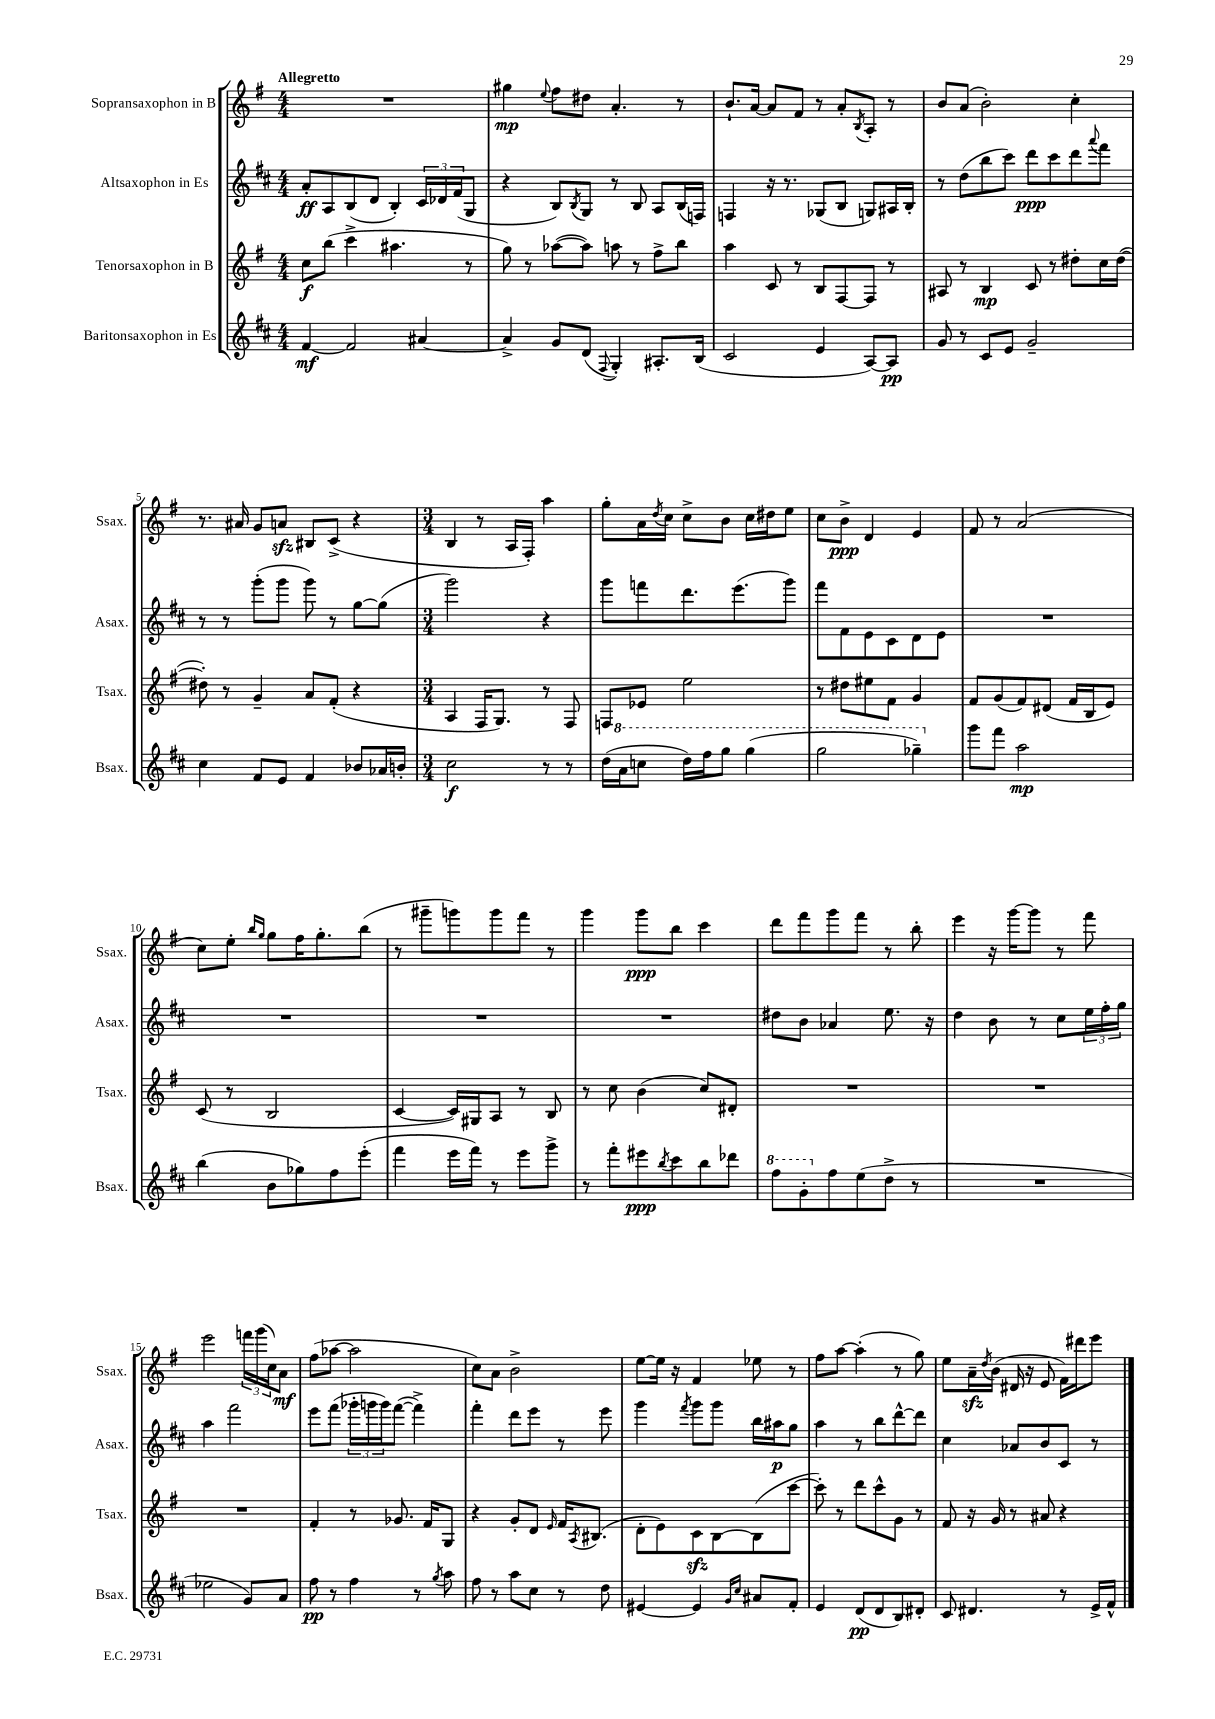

**kern	**kern	**kern	**kern
*staff4	*staff3	*staff2	*staff1
*clefG2	*clefG2	*clefG2	*clefG2
*k[f#c#]	*k[f#]	*k[f#c#]	*k[f#]
*M4/4	*M4/4	*M4/4	*M4/4
[4f#/	8cc\L	8a'/L	1r
.	(8bb\J	8A/	.
2f#/]	4ccc^\	(8B/	.
.	.	8d/J	.
.	4.aa#\	4B'/)	.
[4a#/	.	24c#/LL	.
.	.	24d-/	.
.	.	(24f#/J	.
.	8r	8G/J	.
=	=	=	=
4a#^/]	8gg\)	4r	4gg#\
.	8r	.	.
.	.	.	8qqee/
8g/L	([8aa-\L	8B/L)	8ff#\L
.	.	8qB/	.
(8d/J	8aa-\]J)	8G/J	8dd#\J
8qqF#/	.	.	.
4G'/)	8aa\	8r	4.a'/
.	8r	8B/	.
8.A#'/L	8ff#^\L	8A/L	.
.	8bb\J	(16B/L	8r
(16B/Jk	.	16F/JJ)	.
=	=	=	=
2c#/	4aa\	4F/	8.b`/L
.	.	.	[16a/Jk
.	8c/	16r	8a/]L
.	.	8.r	.
.	8r	.	8f#/J
4e/	8B/L	(8G-/L	8r
.	[8F#/	8B/J	8a'/L
.	.	.	8qB/
[8A/L)	8F#/]J	8G/L)	8A'/J
8A/]J	8r	16A#/L	8r
.	.	16B'/JJ	.
=	=	=	=
8g/	8A#/	8r	8b/L
8r	8r	(8dd\L	(8a/J
8c#/L	4B/	8bb\	2b'\)
8e/J	.	8ccc#\J)	.
2g~/	8c/	8ddd\L	.
.	8r	8ccc#\	.
.	8dd#'\L	8ddd\	4cc'\
.	.	8qqaaa/	.
.	16cc\L	8fff#\J	.
.	([16dd#\JJ	.	.
=	=	=	=
4cc#\	8dd#'\])	8r	8.r
.	8r	8r	.
.	.	.	16a#/
8f#/L	4g~/	(8ggg'\L	8g/L
8e/J	.	8ggg\J	8a/J
4f#/	8a/L	8ggg\)	8B#/L
.	(8f#'/J	8r	(8c^/J
8b-/L	4r	[8gg\L	4r
16a-/L	.	(8gg\]J	.
16b'/JJ	.	.	.
=	=	=	=
*M3/4	*M3/4	*M3/4	*M3/4
2cc#\	4A/	2ggg\)	4B/
.	16F#/LK	.	8r
.	8.G/J)	.	.
.	.	.	16A/LL
.	.	.	16F#'/JJ)
8r	8r	4r	4aa\
8r	8F#/	.	.
=	=	=	=
(16dd\LL	8F/L	8ggg\L	8gg'\L
16aa\J	.	.	.
8ccc\J	8e-/J	8fff\	16a\L
.	.	.	8qdd/
.	.	.	16cc\JJ
16ddd\LL)	2ee\	8.ddd\	8cc^\L
16fff#\J	.	.	.
8ggg\J	.	.	8b\J
.	.	(8.eee\	.
(4ggg\	.	.	16cc\LL
.	.	.	16dd#\J
.	.	8ggg\J)	8ee\J
=	=	=	=
2ggg\	8r	8fff#\L	8cc\L
.	8dd#\L	8f#\	8b^\J
.	8ee#\	8e\	4d/
.	8f#\J	8c#\	.
4ggg-~\)	4g/	8d\	4e/
.	.	8e\J	.
=	=	=	=
8ggg\L	8f#/L	2.r	8f#/
8fff#\J	(8g/	.	8r
2aa\	8f#/)	.	(2a/
.	(8d#/J	.	.
.	16f#/LL	.	.
.	16B/J	.	.
.	8e/J)	.	.
=	=	=	=
(4bb\	(8c/	2.r	8cc\L)
.	8r	.	8ee'\J
.	.	.	16qqbb/LL
.	.	.	16qqgg/JJ
8b\L	2B/	.	8gg\L
8gg-\)	.	.	16ff#\K
.	.	.	8.gg'\
8ff#\	.	.	.
(8eee'\J	.	.	(8bb\J
=	=	=	=
4fff#\	[4c/	2.r	8r
.	.	.	8ggg#~\L
16eee\LL	16c/]LL)	.	8ggg\)
16fff#\JJ)	16G#/J	.	.
8r	8A/J	.	8ggg\
8eee\L	8r	.	8fff#\J
8ggg^\J	8B/	.	8r
=	=	=	=
8r	8r	2.r	4ggg\
8fff#'\L	8cc\	.	.
8eee#\	(4b\	.	8ggg\L
8qbb/	.	.	.
8ccc#\	.	.	8bb\J
8bb\	8cc/L)	.	4ccc\
8ddd-\J	8d#'/J	.	.
=	=	=	=
8fff#\L	2.r	8dd#\L	8ddd\L
8gg'\	.	8b\J	8fff#\
8ff#\	.	4a-/	8ggg\
(8ee\	.	.	8fff#\J
8dd^\J	.	8.ee\	8r
8r	.	.	8bb'\
.	.	16r	.
=	=	=	=
2.r	2.r	4dd\	4eee\
.	.	8b\	16r
.	.	.	[16ggg\LK
.	.	8r	8ggg\]J
.	.	8cc#\L	8r
.	.	24ee\L	8fff#\
.	.	24ff#'\	.
.	.	24gg\JJ	.
=	=	=	=
2ee-\	2.r	4aa\	2eee\
.	.	2fff#\	.
8g/L)	.	.	24fff\LL
.	.	.	(24ggg\
.	.	.	24cc\J)
8a/J	.	.	8a\J
=	=	=	=
8ff#\	4f#'/	8eee\L	(8ff#\L
8r	.	(8fff#\J	[8aa-\J
4ff#\	8r	24ggg-'\LL	2aa-\]
.	.	24ggg\	.
.	.	24ggg\J)	.
.	8.g-/	([8fff#\J	.
8r	.	4fff#^\])	.
.	16f#/LK	.	.
8qgg/	.	.	.
8aa\	8G/J	.	.
=	=	=	=
8ff#\	4r	4fff#'\	8cc\L)
8r	.	.	8a\J
8aa\L	8g'/L	8ddd\L	2b^\
8cc#\J	8d/J	8eee\J	.
.	16qqe/	.	.
8r	16f#/LK	8r	.
.	8qA/	.	.
.	(8.B#/J	.	.
8dd\	.	8eee\	.
=	=	=	=
[4e#/	8d'\L	4ggg\	[8ee\L
.	8e\)	.	16ee\]Jk
.	.	.	16r
.	.	8qfff#/	.
4e#/]	8c\	8ggg\L	4f#/
.	[8B\	8ggg\J	.
16qqg/LL	.	.	.
16qqcc#/JJ	.	.	.
8a#/L	(8B\]	16bb\LL	8ee-\
.	.	16aa#\J	.
8f#'/J	[8ccc\J	8gg\J	8r
=	=	=	=
4e/	8ccc'\])	4aa\	8ff#\L
.	8r	.	[8aa\J
(8d/L	8ddd\L	8r	(4aa'\]
8d/	8ccc^^\	8bb\L	.
8B/)	8g\J	[8ddd^^\	8r
8d#'/J	8r	8ddd\]J	8gg\)
=	=	=	=
8c#/	8f#/	4cc#\	8ee\L
4.d#/	16r	.	16a~\L
.	.	.	8qdd/
.	16g/	.	(16b\JJ
.	8r	8a-/L	16d#/
.	.	.	16r
.	8a#/	8b/	8e/
8r	4r	8c#/J	16f#\LL)
.	.	.	16ddd#\J
16e^/LL	.	8r	8eee\J
16f#^^/JJ	.	.	.
==	==	==	==
*-	*-	*-	*-
